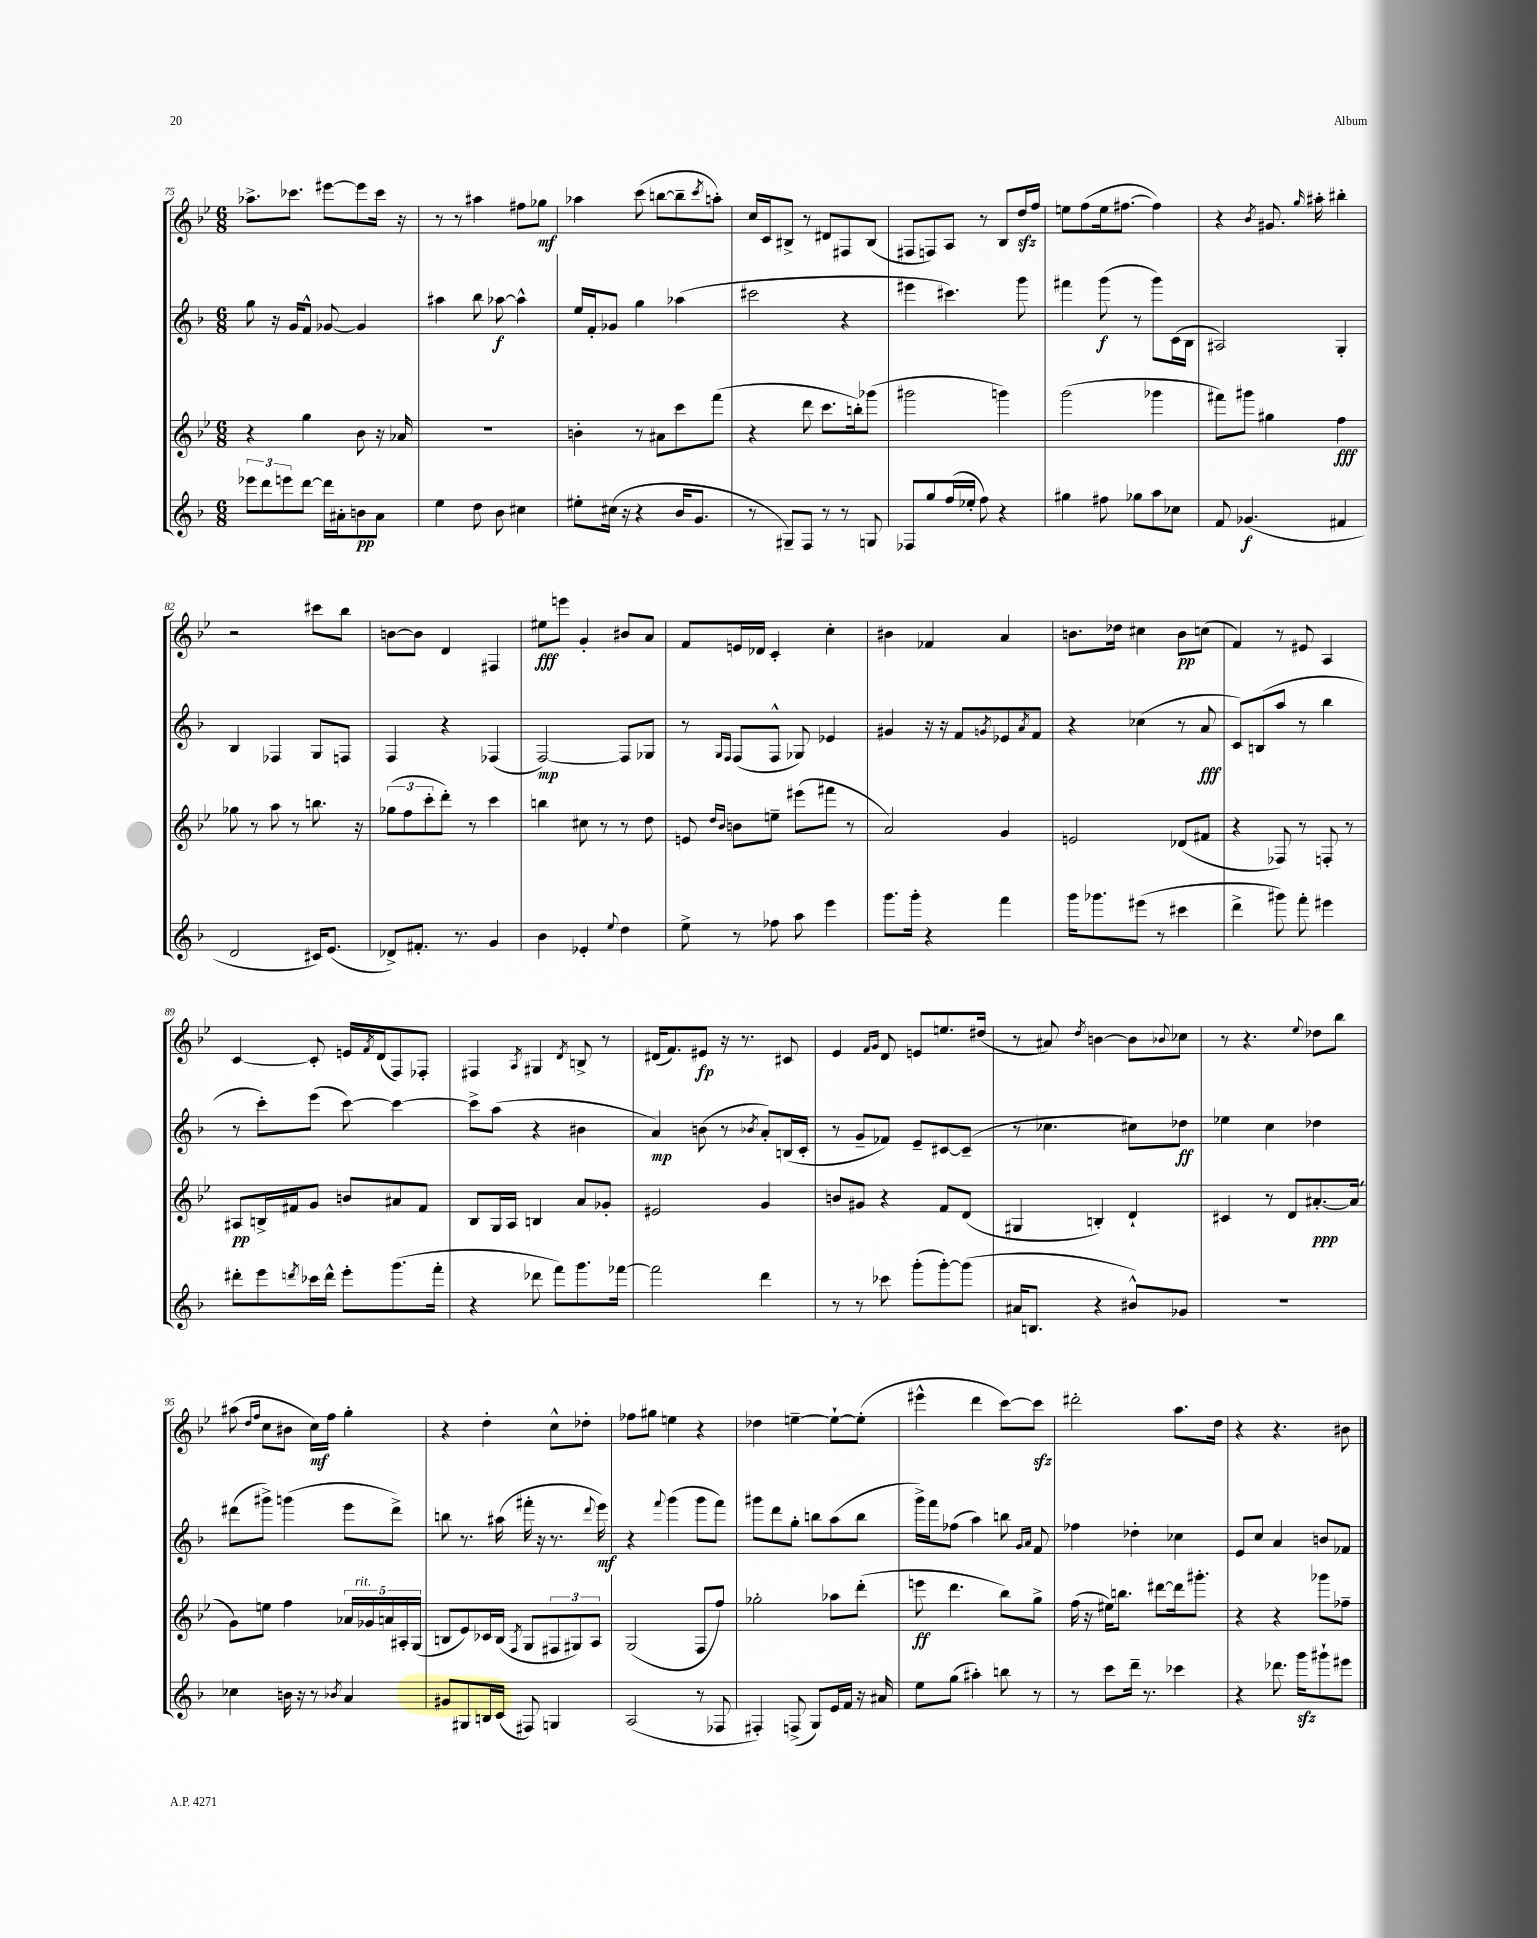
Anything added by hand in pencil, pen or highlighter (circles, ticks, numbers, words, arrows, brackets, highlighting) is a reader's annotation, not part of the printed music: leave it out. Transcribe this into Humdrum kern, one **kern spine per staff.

**kern	**kern	**kern	**kern
*staff4	*staff3	*staff2	*staff1
*clefG2	*clefG2	*clefG2	*clefG2
*k[b-]	*k[b-e-]	*k[b-]	*k[b-e-]
*M6/8	*M6/8	*M6/8	*M6/8
12eee-	4r	8gg	8.aa-^
12ddd	.	.	.
.	.	16r	.
12eee	.	.	.
.	.	16g	8.ccc-
[8ddd	4gg	8f^^	.
16ddd]	.	[8g-	[8eee#
16a#'	.	.	.
8b	8b-	4g-]	8eee#]
8a#	16r	.	16ccc-
.	16a-	.	16r
=	=	=	=
4ee	2.r	4aa#	8r
.	.	.	8r
8dd	.	8bb-	4aa#
8b-	.	[8aa-	.
4cc#	.	4aa-^^]	8ff#
.	.	.	8gg-
=	=	=	=
8ee#'	4b'	16ee	4aa-
.	.	16f'	.
(16cc#	.	8g-	.
16r	.	.	.
4r	8r	4gg	(8ccc
.	8a#	.	[8bb
16b-	8ccc	(4aa-	8bb~]
8.g	.	.	.
.	.	.	8qccc
.	(8fff	.	8aa')
=	=	=	=
8r	4r	2ccc#	16cc
.	.	.	16c
8G#~)	.	.	8B#^
8F	8ddd	.	8r
8r	8.ccc	.	8d#
8r	.	4r	8F#
.	16bb')	.	.
8G	(8ggg-	.	(8B#
=	=	=	=
8F-	2ggg#	4eee#	8F#
8gg	.	.	8F)
(16ff	.	4.ccc#)	8A
16ee-'	.	.	.
8ff)	.	.	8r
4r	4ggg)	.	8B-
.	.	8ggg	16dd
.	.	.	16ff
=	=	=	=
4gg#	(2ggg	4fff#	8ee
.	.	.	(8ff
8ff#	.	(8ggg	16ee
.	.	.	[8.ff#
8gg-	.	8r	.
8aa	4ggg-	8ggg)	4ff#])
8cc-	.	(16c	.
.	.	16B-	.
=	=	=	=
8f	8fff#)	2A#)	4r
(4.g-	8ggg#	.	.
.	.	.	8qb-
.	4gg#	.	8.g#
.	.	.	16qqgg
.	.	.	16aa#'
4f#	4ff	4G'	4bb#'
=	=	=	=
2d	8gg-	4B-	2r
.	8r	.	.
.	8aa	4F-	.
.	8r	.	.
16c#)	8.bb	8G	8ccc#
(8.e	.	.	.
.	.	8F	8bb-
.	16r	.	.
=	=	=	=
8d-^)	(12gg-	4F	[8b
.	12ff	.	.
8.f#'	.	.	8b]
.	12ccc'	.	.
.	8ddd')	4r	4d
8.r	.	.	.
.	8r	.	.
4g	4ccc	(4F-	4F#
=	=	=	=
4b-	4bb	[2F)	8ee#
.	.	.	8eee
4e-'	8cc#	.	4g'
.	8r	.	.
8qqee	.	.	.
4dd	8r	8F]	8b#
.	8dd	8G-	8a
=	=	=	=
8ee^	8e	8r	8f
.	16qqdd	16qqG	.
.	16qqb-	16qqF	.
8r	8b	(8F	16e
.	.	.	16d-
8ff-	8ee~	8F^^	4c'
8aa	(8eee#	8G-)	.
4eee	8fff#	4e-	4cc'
.	8r	.	.
=	=	=	=
8.ggg	2a)	4g#	4b#
16ggg'	.	.	.
4r	.	16r	4f-
.	.	16r	.
.	.	8f	.
.	.	8qg	.
4fff	4g	8e-	4a
.	.	8qa	.
.	.	8f	.
=	=	=	=
16ggg	2e	4r	8.b
8.ggg-	.	.	.
.	.	.	16dd-
(8eee#	.	(4cc-	4cc#
8r	.	.	.
4ccc#	(8d-	8r	8b
.	8f#	8a	(8cc
=	=	=	=
4ddd^	4r	8c)	4f)
.	.	(8B	.
8ggg#)	8F-)	8aa	8r
8fff'	8r	8r	8e#
4eee#	8F'	4bb-	4A
.	8r	.	.
=	=	=	=
8ddd#'	8A#	8r	[4c
8eee	16B^	8ccc')	.
.	16f#	.	.
8qddd	.	.	.
16ccc-	8g	(8eee	8c']
16ddd^^	.	.	.
8eee'	8b	[8ccc)	16e
.	.	.	8qf
.	.	.	(16d
(8.ggg	8a#	4ccc_	8F)
.	8f#	.	8F-'
16fff'	.	.	.
=	=	=	=
4r	8B-	8ccc^]	4F#
.	16G	(8aa	.
.	16A	.	.
.	.	.	8qA
8ddd-	4B	4r	4G#
8fff)	.	.	.
.	.	.	8qd
8.ggg	8a	4b#	8B^
.	8g-'	.	8r
[16fff-	.	.	.
=	=	=	=
2fff-]	2e#	4a)	(16d#
.	.	.	8.f)
.	.	(8b	8e#
.	.	8r	16r
.	.	.	8.r
.	.	8qb-	.
4ddd	4g	8a')	.
.	.	(16B	8c#
.	.	16c'	.
=	=	=	=
8r	8b	8r	4e-
8r	8g#	8g~	.
.	.	.	16qqf
.	.	.	16qqg
8ccc-	4r	8f-)	8d
(8ggg'	.	8e~	8e
[8ggg')	8f	[8c#	8.ee
(8ggg]	(8d	(8c#~]	.
.	.	.	(16dd#
=	=	=	=
16a#	4G#	8r	8r
8.B	.	.	.
.	.	4.cc-	8a#)
.	.	.	8qdd
4r	4B')	.	[4b
8b#^^)	4d`	8cc#)	8b]
.	.	.	8qqb-
8g-	.	8dd-	8cc-
=	=	=	=
2.r	4c#	4ee-	8r
.	.	.	4.r
.	8r	4cc	.
.	8d	.	.
.	.	.	8qqee-
.	[8.a#'	4dd-	8dd-
.	.	.	8bb-
.	(16a#]	.	.
=	=	=	=
4cc-	8g)	(8ddd#	(8aa#
.	.	.	16qqdd
.	.	.	16qqff
.	8ee	8ggg#^)	8cc
16b	4ff	(4ggg	8b#
16r	.	.	.
8r	.	.	16cc)
.	.	.	16ff
8qb-	.	.	.
4a	20a-	8eee	4gg'
.	20g-	.	.
.	20a	.	.
.	.	8ddd#^)	.
.	20A#'	.	.
.	(20G	.	.
=	=	=	=
8g#	8B	8bb	4r
8G#	8e-)	8.r	.
16B	16c-	.	4dd'
(16c	(16B	(16aa#	.
.	8qF	.	.
8F#)	8G	16fff#'	.
.	.	16r	.
4G	12F#	8.r	8cc^^
.	12G#)	.	.
.	.	.	8dd-'
.	12A	.	.
.	.	8qqddd	.
.	.	16eee)	.
=	=	=	=
(2A	(2G	4r	8ff-
.	.	.	8gg#
.	.	8qqfff	.
.	.	(4ggg	4ee
8r	8F	8ggg	4r
8F-	8ff)	8fff)	.
=	=	=	=
4F#')	2gg-'	8ggg#	4dd-
.	.	8ddd	.
(8F^	.	8gg'	[4ee~
8G)	.	8bb	.
16e	8aa-	(8aa	8ee`_
16f	.	.	.
16r	(8ddd'	8bb	(8ee']
16a#	.	.	.
=	=	=	=
8ee	8eee	16ggg^)	4eee#^^
.	.	16fff	.
(8gg	4.ddd	(8ff-	.
4aa#')	.	4aa)	4ddd
8bb	8bb-)	8bb	[8ccc)
.	.	16qqg	.
.	.	16qqa	.
8r	8gg^	8f	8ccc]
=	=	=	=
8r	(16ff	4ff-	2ddd#'
.	16r	.	.
8ccc	16ee#)	.	.
.	8.bb	.	.
16ddd~	.	4dd-'	.
8.r	.	.	.
.	[8ddd#	.	.
4ccc-	16ddd#]	4cc-	8.aa
.	8.ggg#'	.	.
.	.	.	16dd
=	=	=	=
4r	4r	8e	4r
.	.	8cc	.
8.ddd-	4r	4a	4.r
16ggg	.	.	.
8ggg#`	8ggg-	8b	.
8eee#	8ff-~	8f-	8b#
==	==	==	==
*-	*-	*-	*-
